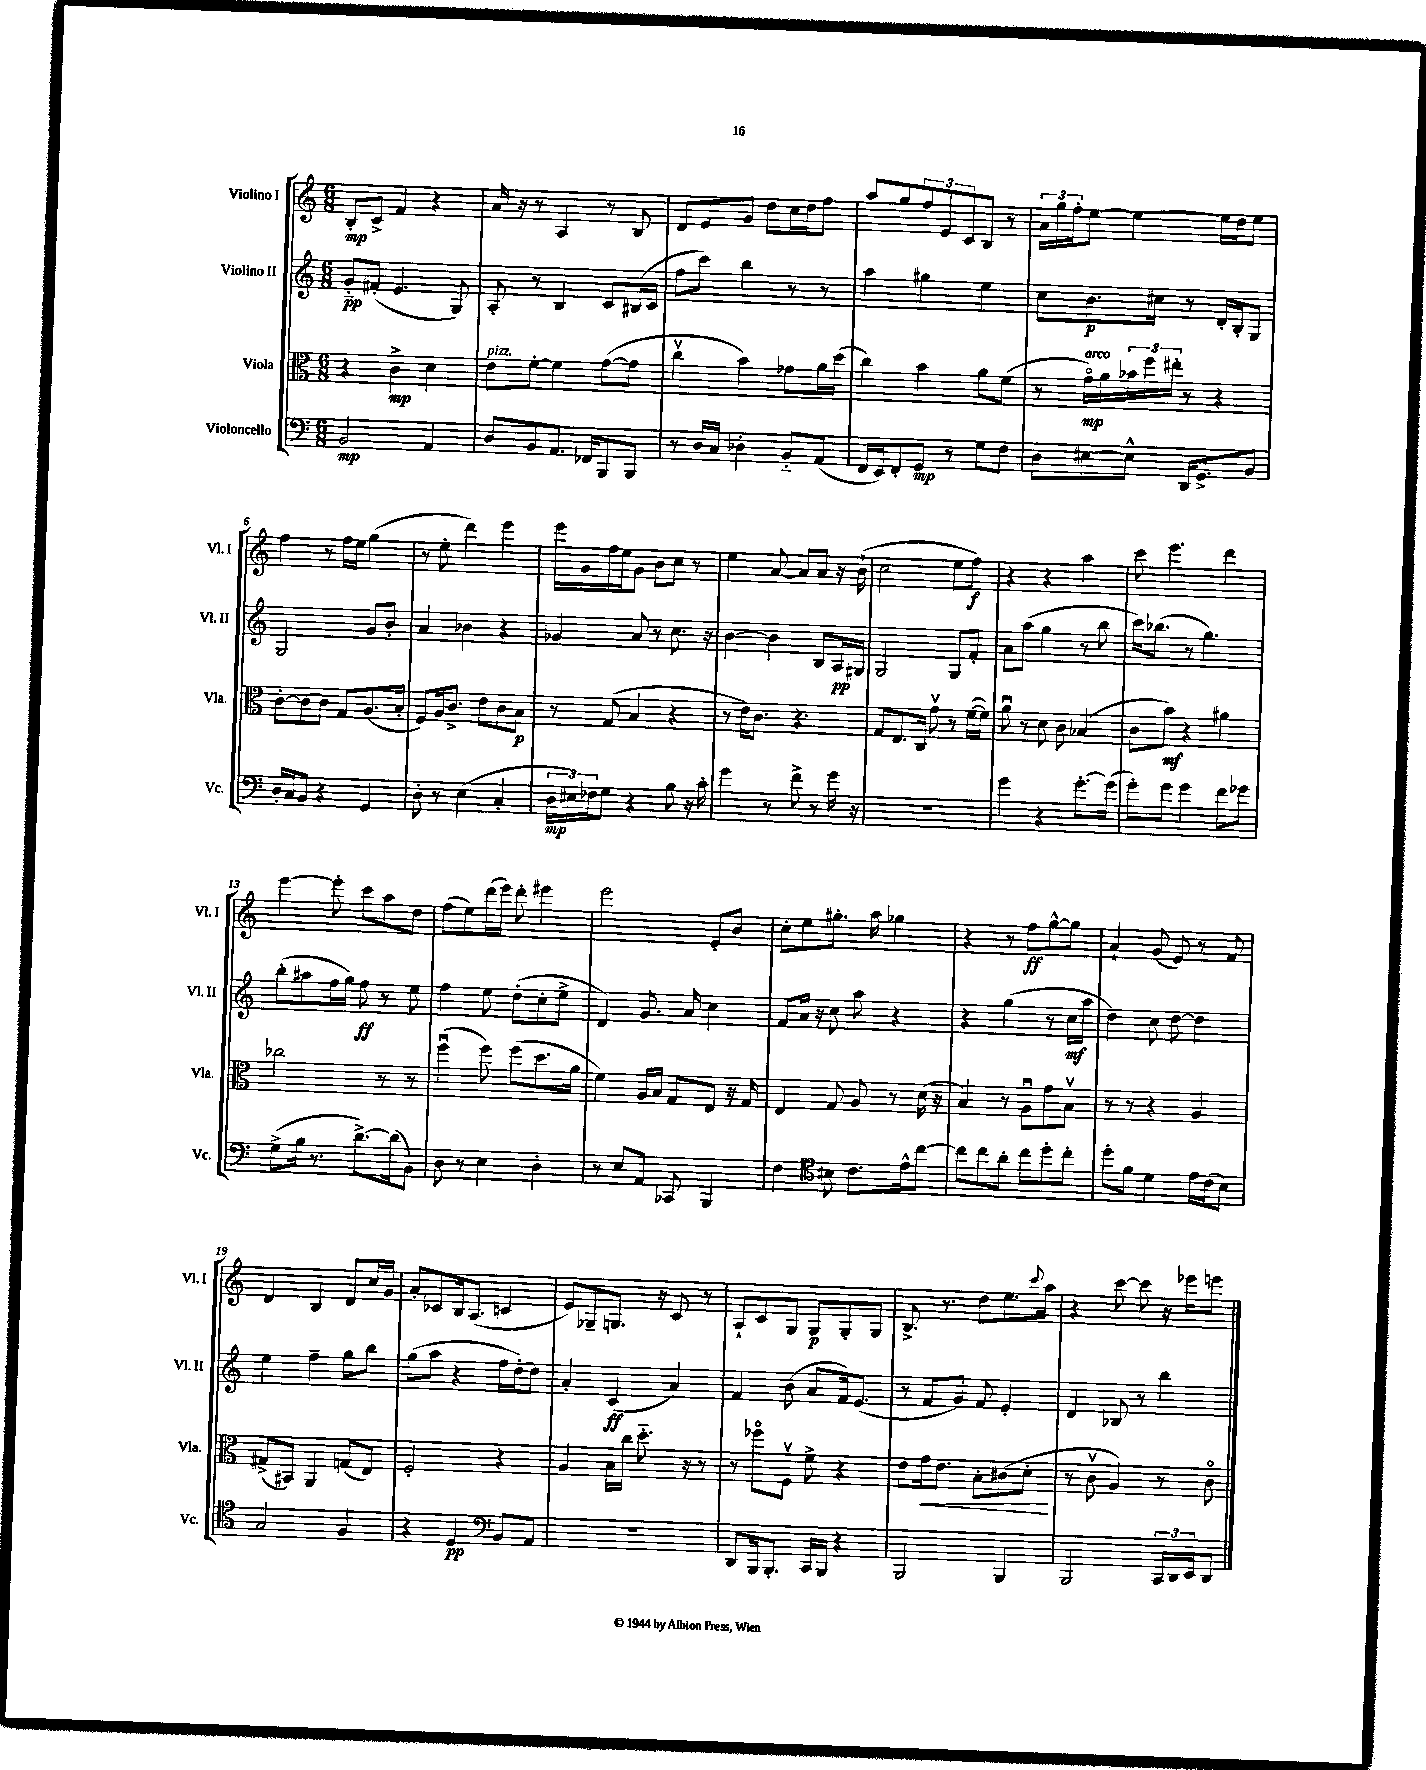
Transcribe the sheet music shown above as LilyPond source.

<<
\new StaffGroup <<
\new Staff = "s0" \with { instrumentName = "Violino I" shortInstrumentName = "Vl. I" } {
    \clef treble \key c \major \numericTimeSignature \time 6/8
    b8-.\mp c'8-> f'4 r4 |
    a'16 r16 r8 a4 r8 b8 |
    d'8 e'8 g'8 d''8 c''16 d''16 f''8 |
    a''8 g''8 \tuplet 3/2 { f''8 e'8 c'8 } b8 r8 |
    \tuplet 3/2 { a'16 g''16 f''16-. } e''8~ e''4~ e''16 d''16 e''8 |
    f''4 r8 f''16 e''16 g''4( |
    r8 e''8-. d'''4) e'''4 |
    e'''16 g'16 f''16 e''16 g'8 b'8 c''8 r8 |
    e''4 a'8~ a'8 a'8 r16 b'16-!( |
    c''2 e''8 f''8\f) |
    r4 r4 a''4 |
    c'''8 e'''4. d'''4 |
    e'''4~ e'''8-. c'''8 a''8 d''8 |
    f''8( e''8) d'''16( e'''16) d'''8-. eis'''4 |
    e'''2 e'8-. b'8 |
    c''8-. e''8 gis''8.-. a''16 ges''4 |
    r4 r8 f''8\ff g''8~-^ g''8 |
    a'4-! g'8( e'8) r8 f'8 |
    d'4 b4 d'8 c''16 g'16 |
    a'8-. ces'8 b16 a8.( c'4 |
    e'8) ges8-- g8. r16 c'8 r8 |
    a8-! c'8 g8 g8\p g8-. g8 |
    b8.-> r8. d''8 e''8. \appoggiatura { c'''8 } a''16 |
    r4 c'''8~ c'''8 r16 ees'''16 e'''8 \bar "|." |
}
\new Staff = "s1" \with { instrumentName = "Violino II" shortInstrumentName = "Vl. II" } {
    \clef treble \key c \major \numericTimeSignature \time 6/8
    g'8-_\pp fis'8-.( e'4. g8) |
    a8-. r8 b4 c'8 bis16( c'16 |
    f''8 c'''8) b''4 r8 r8 |
    a''4 gis''4 e''4 |
    c''8 b'8.\p cis''16 r8 d'16-. b16-. g8 |
    g2 g'8 b'8-. |
    a'4 bes'4 r4 |
    ges'4 a'8 r8 c''8. r16 |
    b'4~ b'4 b8 a16\pp gis16 |
    g2 g8 f'8-. |
    a'8 a''8( g''4 r8 b''8 |
    c'''16) bes''8.( r8 g''4.) |
    b''8-.( ais''8 f''16 g''16) f''8\ff r8 e''8 |
    f''4 e''8 d''8-.( c''8-. e''8-> |
    d'4) g'8. a'16 c''4 |
    f'8 a'16 r16 c''8 a''8 r4 |
    r4 g''4( r8 c''16\mf a''16 |
    d''4) c''8 d''8~ d''4 |
    e''4 f''4-- g''8 b''8 |
    g''8( a''8 r4 f''16 d''16~-.) d''8 |
    a'4-. c'4\ff( a'4) |
    f'4 b'8( a'8 f'16) e'8.( |
    r8 f'8 g'8) f'8 e'4-. |
    d'4 bes8 r8 b''4 \bar "|." |
}
\new Staff = "s2" \with { instrumentName = "Viola" shortInstrumentName = "Vla." } {
    \clef alto \key c \major \numericTimeSignature \time 6/8
    r4 c'4->\mp d'4 |
    e'8^\markup { \italic "pizz." } f'8~-. f'4 g'8~( g'8 |
    c''4\upbow b'4) ges'8 a'16 d''16( |
    c''4) b'4 a'8 f'8( |
    r8 g'16\flageolet\mp^\markup { \italic "arco" }) a'16 \tuplet 3/2 { bes'16 f''16 eis''16-. } r8 r4 |
    c'8~-. c'8~ c'8 g8 a8.( b16-. |
    f8) a16 c'8.-> e'8 c'8 b8\p |
    r8 g8( b4 r4 |
    r8 e'16) c'8. r4. |
    g8 e8. c16 g'8\upbow r8 f'16~( f'16) |
    a'8\downbow r8 d'8 c'8 bes4( |
    c'8 b'8\mf) r4 ais'4 |
    ces''2 r8 r8 |
    f''4\downbow( f''8) f''8( d''8. a'16 |
    f'4) a16 b16 g8 e8 r16 g16 |
    e4 g8 a8 r8 d'16( r16 |
    b4) r8 a8\downbow g'8 b8\upbow |
    r8 r8 r4 a4 |
    gis8->( bis,8) a,4 g8( e8) |
    f2-. r4 |
    a4 b16 c''16 d''8.-_ r16 r8 |
    r8 fes''8\flageolet f8\upbow f'8-> r4 |
    e'8 g'16\< e'8. b8-. cis'8( d'8-.\! |
    r8 c'8\upbow a4) r8 c'8\flageolet \bar "|." |
}
\new Staff = "s3" \with { instrumentName = "Violoncello" shortInstrumentName = "Vc." } {
    \clef bass \key c \major \numericTimeSignature \time 6/8
    b,2\mp a,4 |
    d8 b,8 a,8. fes,16 b,,8 b,,8 |
    r8 d16 c16 des4-. b,8-_ a,8( |
    f,16 e,16) f,8-. g,8\mp r8 g8 f8 |
    d8 eis8~ eis8-^ d,16 g,8.-> b,8 |
    d16-. c16 b,8 r4 g,4 |
    d8-. r8 e4( c4-. |
    \tuplet 3/2 { d16\mp eis16) fes16 } g8 r4 b8 r16 c'16-. |
    g'4 r8 f'8-> r8 g'16 r16 |
    R2. |
    g'4 r4 g'8.~-. g'16( |
    g'8-.) g'8 g'4 f'8 ges'8 |
    g8->( b16 r8. d'8.~->) d'16( b,8) |
    d8 r8 e4 d4-. |
    r8 e8 a,8 ces,8 b,,4 |
    f4 \clef tenor bis8 c'8. e'16-^ c''8~ |
    c''8 c''8 a'8-. c''8 d''8-. c''8-. |
    d''8-. f'8 d'4 e'16 c'16( b8) |
    g2 f4 |
    r4 d4\pp \clef bass b,8 a,8 |
    R2. |
    d,8 b,,16 b,,8.-. c,16 b,,16 r4 |
    b,,2 b,,4 |
    b,,2 \tuplet 3/2 { c,16 d,16 e,16 } d,8 \bar "|." |
}
>>
>>
